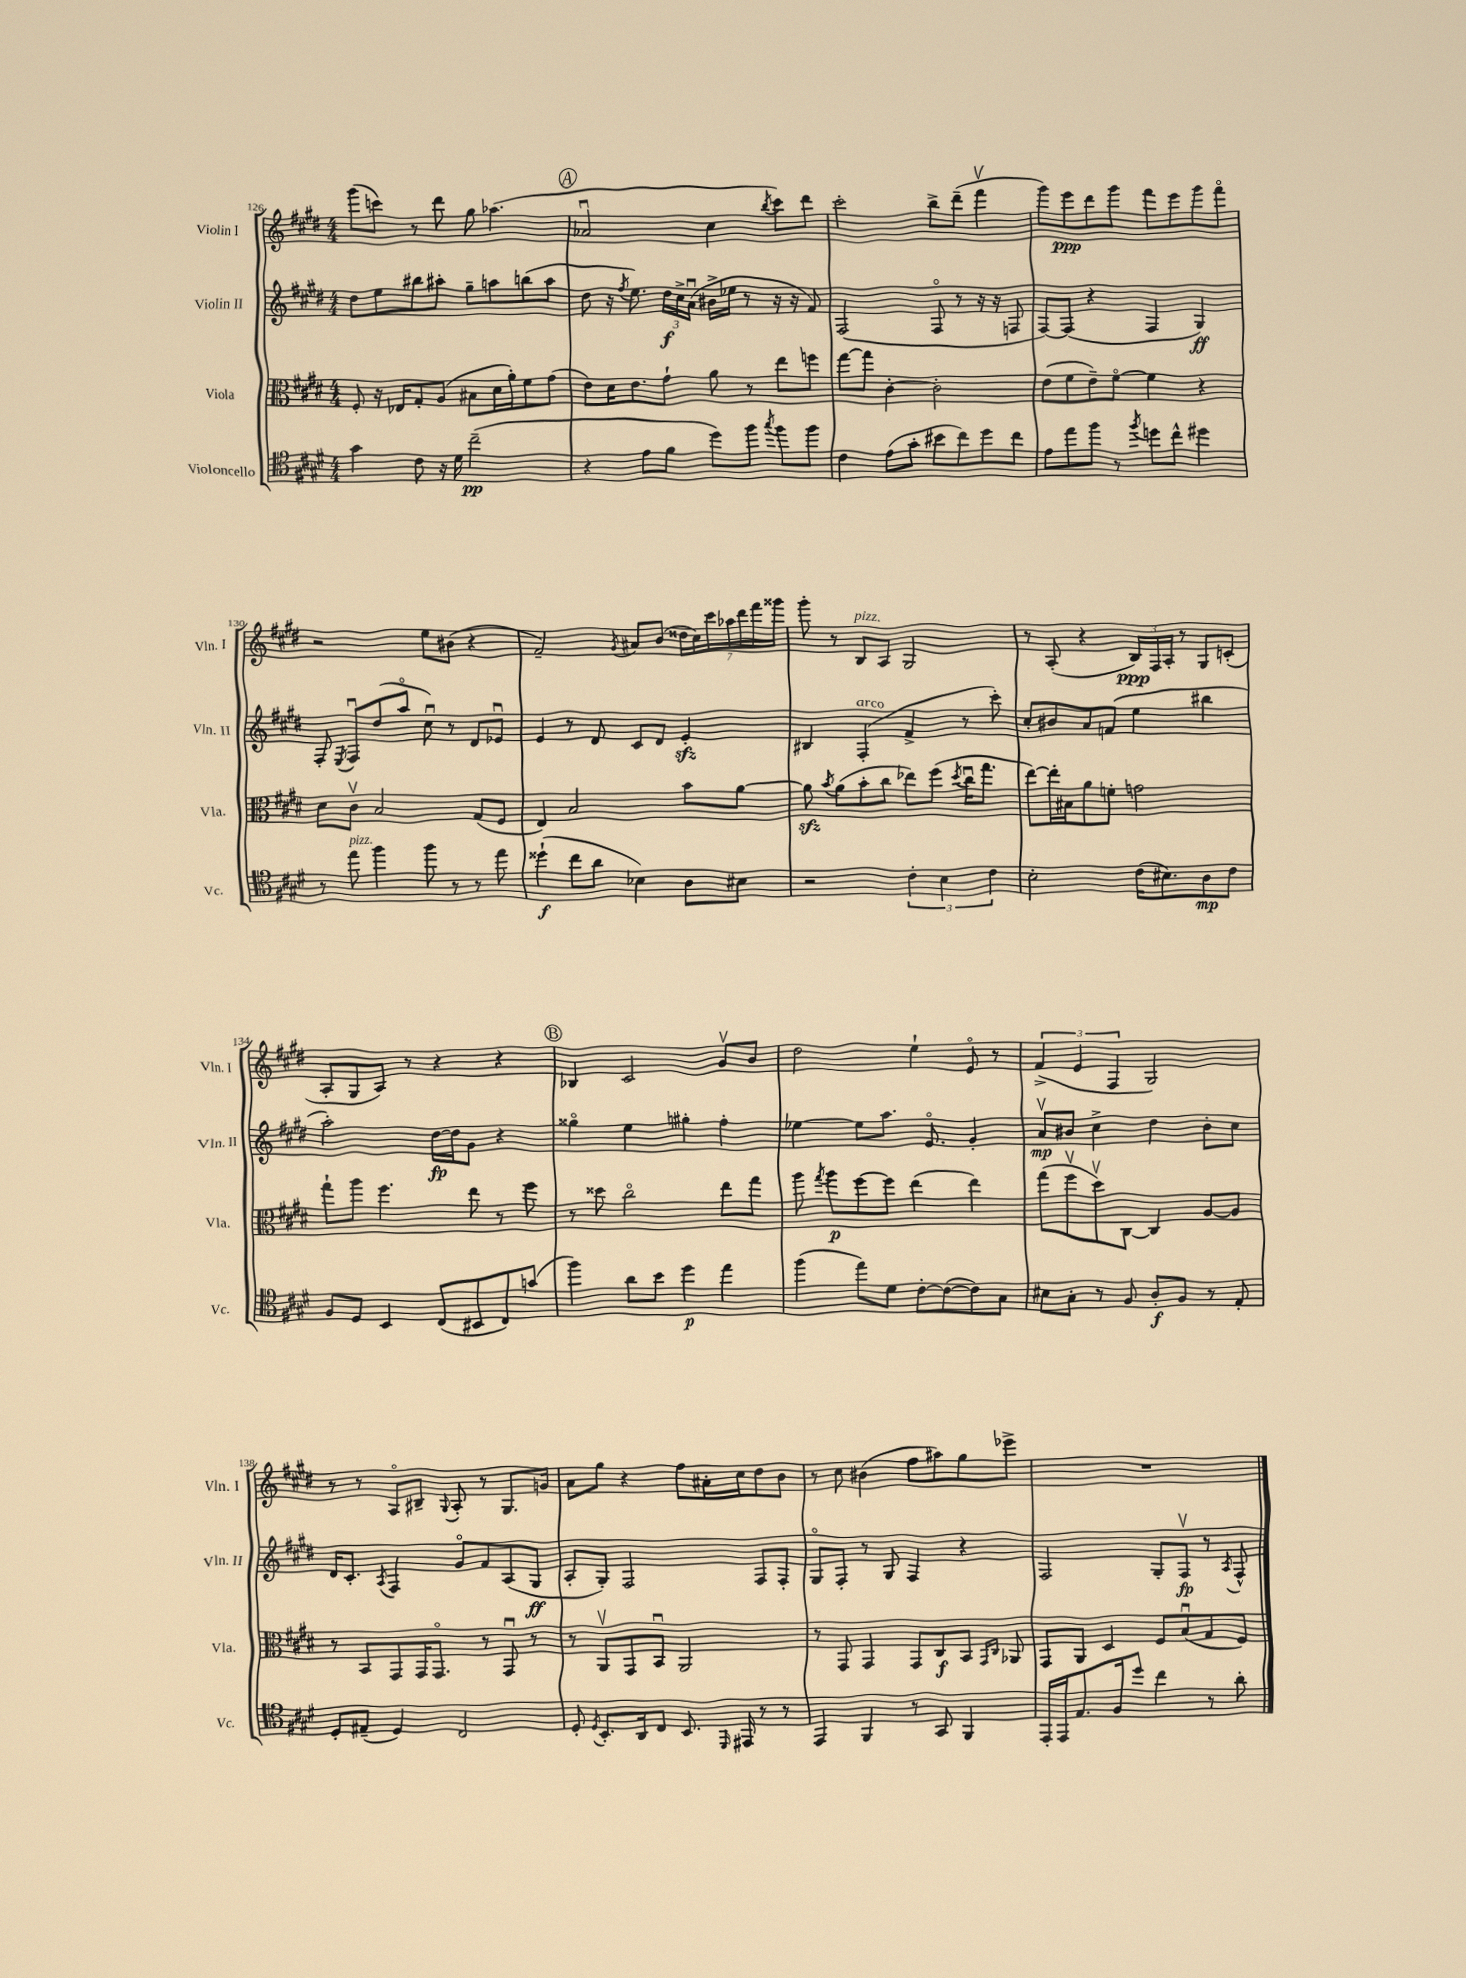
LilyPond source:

<<
\new StaffGroup <<
\new Staff = "s0" \with { instrumentName = "Violin I" shortInstrumentName = "Vln. I" } {
    \clef treble \key e \major \numericTimeSignature \time 4/4
    \autoBeamOff gis'''8[( c'''8]) r8 dis'''8 gis''8 aes''4.( |
    \mark \markup { \circle "A" } aes'2\downbow cis''4 \acciaccatura { b''8 } cis'''8[) dis'''8] |
    cis'''2-. b''8[-> dis'''8]--( fis'''4\upbow |
    gis'''8[) e'''8\ppp dis'''8 gis'''8] fis'''8[ e'''8 gis'''8 fis'''8]\flageolet |
    r2 e''8[ bis'8]( r4 |
    fis'2--) \acciaccatura { gis'8 } ais'8[ b'8]( \tuplet 7/4 { disis''16[ cis''16) cis'''16 aes''16 dis'''16 fis'''16 gisis'''16] } |
    gis'''8-. r8 b8[^\markup { \italic "pizz." } a8] gis2 |
    r8 a8-.( r4 \tuplet 3/2 { b16[\ppp) fis16 a16]-. } r8 gis8[ c'8]-.( |
    a8[-. gis8 a8]) r8 r4 r4 |
    \mark \markup { \circle "B" } bes4 cis'2 gis'8[\upbow b'8] |
    dis''2 e''4-! e'8\flageolet r8 |
    \tuplet 3/2 { fis'4->( e'4 fis4 } gis2) |
    r8 r8 a8[\flageolet bis8]-- \appoggiatura { gis8 } a8-. r8 gis8.[ g'16] |
    a'8[ gis''8] r4 fis''8[ ais'16-. cis''16 dis''8 b'8] |
    r8 cis''8 bis'4( fis''8[ ais''8) gis''8 ees'''8]-> |
    R1 \bar "|." |
}
\new Staff = "s1" \with { instrumentName = "Violin II" shortInstrumentName = "Vln. II" } {
    \clef treble \key e \major \numericTimeSignature \time 4/4
    \autoBeamOff dis''8[ e''8 bis''8 ais''8]-. gis''8[-- a''8 b''8( a''8] |
    \mark \markup { \circle "A" } dis''8 r16 \acciaccatura { fis''8 } e''8.) \tuplet 3/2 { dis''16[\f cis''16-> a'16]\downbow( } bis'16[-> ees''16] r8 r16 r16 fis'8) |
    fis2( fis8\flageolet r8 r16 r16 f8 |
    fis8[~) fis8]( r4 fis4 gis4\ff) |
    fis8-. \acciaccatura { e8 } fis8[\downbow dis''8( a''8]\flageolet cis''8\downbow) r8 dis'8[ ees'8]\downbow |
    e'4 r8 dis'8 cis'8[ dis'8] e'4-.\sfz |
    bis4 fis4-.^\markup { \italic "arco" }( fis'4-> r8 cis'''8-.) |
    cis''8[-. bis'8 a'8 f'8]( e''4 bis''4 |
    a''2-.) dis''16[~\fp dis''16 gis'8] r4 |
    \mark \markup { \circle "B" } gisis''4\flageolet e''4 gis''4-. fis''4-. |
    ees''4~ ees''8[ a''8.] e'8.\flageolet gis'4-. |
    a'8[\upbow\mp bis'8] cis''4-> dis''4 bis'8[-. cis''8] |
    dis'16[ cis'8.]-. \acciaccatura { a8 } fis4 gis'8[\flageolet fis'8 a8( gis8]\ff |
    a8[-. gis8]-.) fis2 fis8[ fis8]-. |
    gis8[\flageolet fis8]-. r8 gis8 fis4 r4 |
    fis2 gis8[-. fis8]\upbow\fp r8 \acciaccatura { a8 } fis8-^ \bar "|." |
}
\new Staff = "s2" \with { instrumentName = "Viola" shortInstrumentName = "Vla." } {
    \clef alto \key e \major \numericTimeSignature \time 4/4
    \autoBeamOff fis8-. r16 ees16[ gis8-. a8]( bis8[ dis'16 a'16-.) fis'8 gis'8]( |
    \mark \markup { \circle "A" } e'8[) dis'16 e'8. gis'8]-! a'8 r8 e''8[ f''8] |
    gis''8[~ gis''8] cis'4~-. cis'2-. |
    e'8[( fis'8 e'8--) fis'8]~\flageolet fis'4 r4 |
    dis'8[ cis'8]\upbow b2 gis8[( fis8] |
    e4) b2 b'8[ a'8]~ |
    a'8\sfz \acciaccatura { b'8 } a'8[( b'8-. cis''8] ees''8[) fis''8]( \acciaccatura { dis''8 } cis''16[\downbow gis''8.] |
    e''8[~) e''16-. bis16 a'8 f'8]-. g'2 |
    gis''8[-! a''8] fis''4. e''8 r8 fis''8 |
    \mark \markup { \circle "B" } r8 disis''8 cis''2\flageolet e''8[ gis''8] |
    a''8 \acciaccatura { gis''8 } a''8[\p fis''8~ fis''8] e''4( e''4) |
    gis''8[( fis''8\upbow dis''8\upbow) cis8]~ cis4 a8[~ a8] |
    r8 b,8[ gis,8 gis,16 gis,8.]\flageolet r8 gis,8\downbow r8 |
    r8 a,8[\upbow gis,8 b,8]\downbow a,2 |
    r8 gis,8 gis,4 gis,8[ cis8\f b,8] \grace { gis,16[ cis16] } aes,8 |
    gis,8[ a,8] dis4 fis8[ b8\downbow( gis8 fis8]) \bar "|." |
}
\new Staff = "s3" \with { instrumentName = "Violoncello" shortInstrumentName = "Vc." } {
    \clef tenor \key e \major \numericTimeSignature \time 4/4
    \autoBeamOff gis'4 cis'8 r16 dis'16 cis''2--\pp( |
    \mark \markup { \circle "A" } r4 e'8[ fis'8] dis''8[) fis''8] \acciaccatura { gis''8 } fis''8[ fis''8] |
    cis'4 e'8[( gis'8]-. bis'8[ cis''8) dis''8 cis''8] |
    e'8[ e''8 fis''8] r8 \acciaccatura { fis''8 } d''8[ cis''8]-^ dis''4 |
    r8 e''8^\markup { \italic "pizz." } fis''4 fis''8 r8 r8 e''8 |
    disis''4-!\f( cis''8[ a'8] bes4) a8[ bis8] |
    r2 \tuplet 3/2 { cis'4-. b4 cis'4 } |
    b2-. cis'16[( bis8.) a8\mp cis'8] |
    fis8[ dis8] b,4 cis8[( bis,8 cis8) g'8]( |
    \mark \markup { \circle "B" } fis''4) a'8[ b'8] dis''4\p e''4 |
    fis''4( e''8[) dis'8] cis'8[~-. cis'8~( cis'8) gis8] |
    bis8[ gis8]-. r8 fis8 a8[-.\f fis8] r8 e8-. |
    dis8[-. eis8]--( dis4) cis2 |
    dis8-. \acciaccatura { dis8 } b,8.[-. a,16 cis8] b,8. \grace { dis,16 } eis,16 r8 r8 |
    e,4 fis,4 r8 gis,8 fis,4 |
    e,16[-. e,16 e8. fis16 dis''8] cis''4 r8 a'8-. \bar "|." |
}
>>
>>
\layout { \context { \Score currentBarNumber = #126 } }
